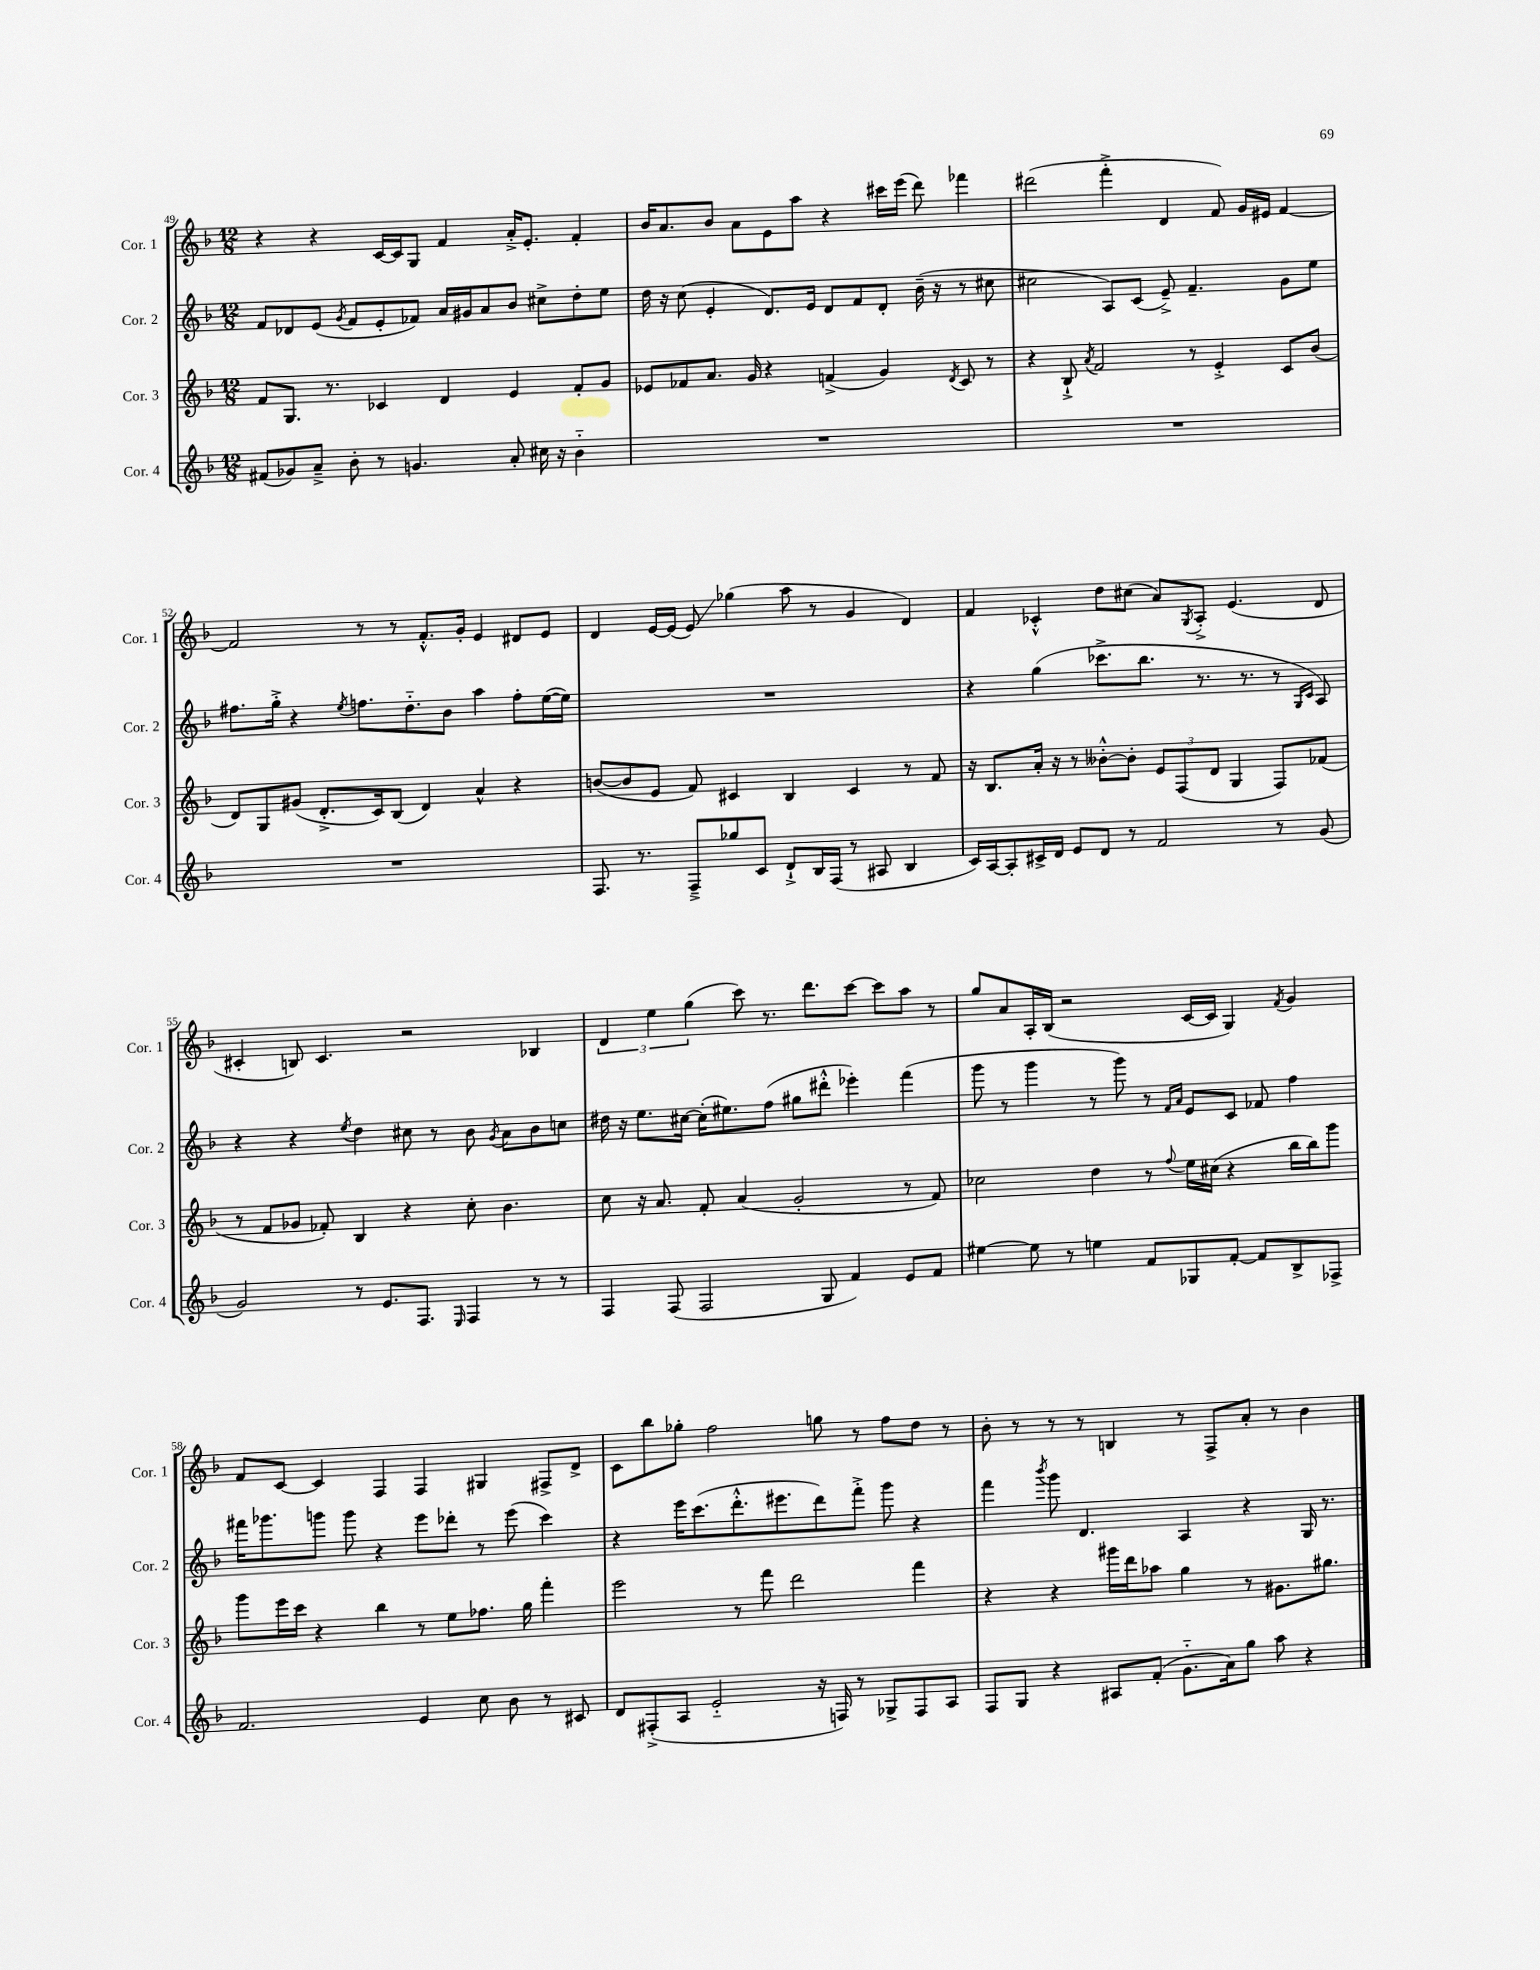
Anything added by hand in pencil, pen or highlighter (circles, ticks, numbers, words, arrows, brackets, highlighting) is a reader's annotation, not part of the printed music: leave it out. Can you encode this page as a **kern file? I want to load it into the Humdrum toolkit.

**kern	**kern	**kern	**kern
*staff4	*staff3	*staff2	*staff1
*clefG2	*clefG2	*clefG2	*clefG2
*k[b-]	*k[b-]	*k[b-]	*k[b-]
*M12/8	*M12/8	*M12/8	*M12/8
(8f#	8f	8f	4r
8g-)	8.G	8d-	.
8a~^	.	(8e	4r
.	8.r	.	.
.	.	8qg	.
8b-'	.	8f	.
8r	4c-	8e'	[16c
.	.	.	16c]
4.g	.	8f-)	8G
.	4d	16a	4f
.	.	16g#	.
.	.	8a	.
8a'	4e	8b-	16a'^
.	.	.	8.e'
16cc#	.	8cc#^	.
16r	.	.	.
4b-'~	8f'	8dd'	4f'
.	8g	8ee	.
=	=	=	=
1.r	8e-	16dd	16b-
.	.	16r	8.a
.	8f-	(8cc	.
.	8.a	4e'	8b-
.	.	.	8a
.	16g	.	.
.	4r	8.d)	8e
.	.	.	8aa
.	.	16e	.
.	(4f^	8d	4r
.	.	8f	.
.	4g)	8d'	16ccc#
.	.	.	(16eee
.	.	(16b-~	8ddd)
.	.	16r	.
.	8qd	.	.
.	8c	8r	4fff-
.	8r	8cc#	.
=	=	=	=
1.r	4r	2cc#	(2ddd#
.	8B-`^	.	.
.	8qa	.	.
.	2f	.	.
.	.	8A)	4fff'^
.	.	(8c	.
.	.	8e~^)	4d
.	8r	4.f~	.
.	4e'^	.	8f)
.	.	.	16g
.	.	.	16e#
.	8c	8g	[4f
.	(8b-	8ee	.
=	=	=	=
1.r	8d)	8.ff#	2f]
.	8G	.	.
.	.	16gg'^	.
.	(8g#	4r	.
.	8.d'^	.	.
.	.	8qee	.
.	.	8.ff	8r
.	16c)	.	.
.	(8B-	.	8r
.	.	8.dd'~	.
.	4d)	.	8.f'^^
.	.	8b-	.
.	.	.	16g'
.	4a^^	4aa	4e
.	4r	8ff'	8d#
.	.	([16ee	8e
.	.	16ee])	.
=	=	=	=
8.F	([8b	1.r	4d
.	8b]	.	.
8.r	.	.	.
.	8e	.	[16e
.	.	.	(16e]
8F~^	8f)	.	8e)
8gg-	4c#	.	(4gg-
8c	.	.	.
8d`^	4B-	.	8aa
16B-	.	.	8r
(16F	.	.	.
8r	4c#	.	4g
8A#	.	.	.
4B-	8r	.	4d)
.	8f	.	.
=	=	=	=
16c)	16r	4r	4f
[16A	8.B-	.	.
8A']	.	.	.
16c#^	16a'	(4gg	4c-'^^
16d	16r	.	.
8e	8r	.	.
8d	[8b--'^^	8.ccc-^	8dd
8r	8b--']	.	(8cc#
.	.	8.bb-	.
2f	12e	.	8a)
.	(12F	.	.
.	.	.	8qG
.	.	8.r	8A'^
.	12d	.	.
.	4G	.	(4.e
.	.	8.r	.
8r	8F)	8r	.
.	.	16qqG	.
.	.	16qqc	.
(8g	(8f-	8A)	8d
=	=	=	=
2g)	8r	4r	4c#'
.	8f	.	.
.	8g-	4r	8B)
.	8f-')	.	4.c#
.	.	8qee	.
8r	4B-	4dd	.
8.e	.	.	.
.	4r	8cc#	2r
8.F	.	.	.
.	.	8r	.
16qqE	.	.	.
4F	8cc'	8b-	.
.	.	8qg	.
.	4.b-	8a	.
8r	.	8b-	4B-
8r	.	8cc	.
=	=	=	=
4F	8cc	16dd#	6d
.	.	16r	.
.	16r	8.ee	.
.	.	.	6ee
.	8.a	.	.
(8F	.	.	.
.	.	[16cc#	.
.	.	.	(6gg
2F	8f'	(16cc#']	.
.	.	8.ee#)	.
.	(4a	.	8ccc)
.	.	(8ff	8.r
.	2g'	8gg#	.
.	.	.	8.ddd
8G	.	8ddd#'^^	.
4f)	.	4eee-')	[8ccc
.	.	.	8ccc]
8e	8r	(4fff	8aa
8f	8f)	.	8r
=	=	=	=
[4ee#	2cc-	8ggg	8gg
.	.	8r	8a
8ee#]	.	4ggg	16A'
.	.	.	(16B-
8r	.	.	2r
4ee	4dd	8r	.
.	.	8ggg)	.
8f	8r	8r	.
.	.	16qqf	.
.	8qqff	16qqa	.
8G-	16ee	8e	[16c
.	(16cc#	.	16c]
[8f'	4r	8c	4G)
8f]	.	8f-	.
.	.	.	8qf
8B-^	16bb-	4ff	4g
.	16bb-)	.	.
8F-^	8ggg	.	.
=	=	=	=
2.f	8ggg	16fff#	8f
.	.	8.ggg-	.
.	16eee	.	[8c
.	16ccc	.	.
.	4r	8ggg	4c]
.	.	8ggg	.
.	4bb-	4r	4F
4e	8r	8eee	4F
.	8ee	8ddd-'	.
8cc	8.ff-	8r	4G#
8b-	.	(8eee	.
.	16gg	.	.
8r	4fff'	4ccc)	8F#^
8c#	.	.	8d^
=	=	=	=
8d	2eee	4r	8c
(8F#'^	.	.	8bb-
8A	.	16eee	8gg-'
.	.	(8.ccc	.
2e'~	.	.	2ff
.	8r	8.ddd'^^	.
.	8fff	.	.
.	.	8.eee#	.
.	2ddd	.	.
16r	.	8ddd)	8gg
16F)	.	.	.
8r	.	8fff'^	8r
8G-^	.	8ggg	8ff
8F	4fff	4r	8dd
8A	.	.	8r
=	=	=	=
8F	4r	4fff	8b-'
8G	.	.	8r
.	.	8qbbb-	.
4r	4r	8ggg	8r
.	.	4.d	8r
8A#	16ggg#	.	4B
.	16ddd	.	.
(8f'	8aa-	.	.
8.g'~	4gg	4A	8r
.	.	.	8F^
16a)	.	.	.
8gg	8r	4r	8a'
8aa	8.g#	.	8r
4r	.	16G	4b-
.	8.gg#	8.r	.
==	==	==	==
*-	*-	*-	*-
